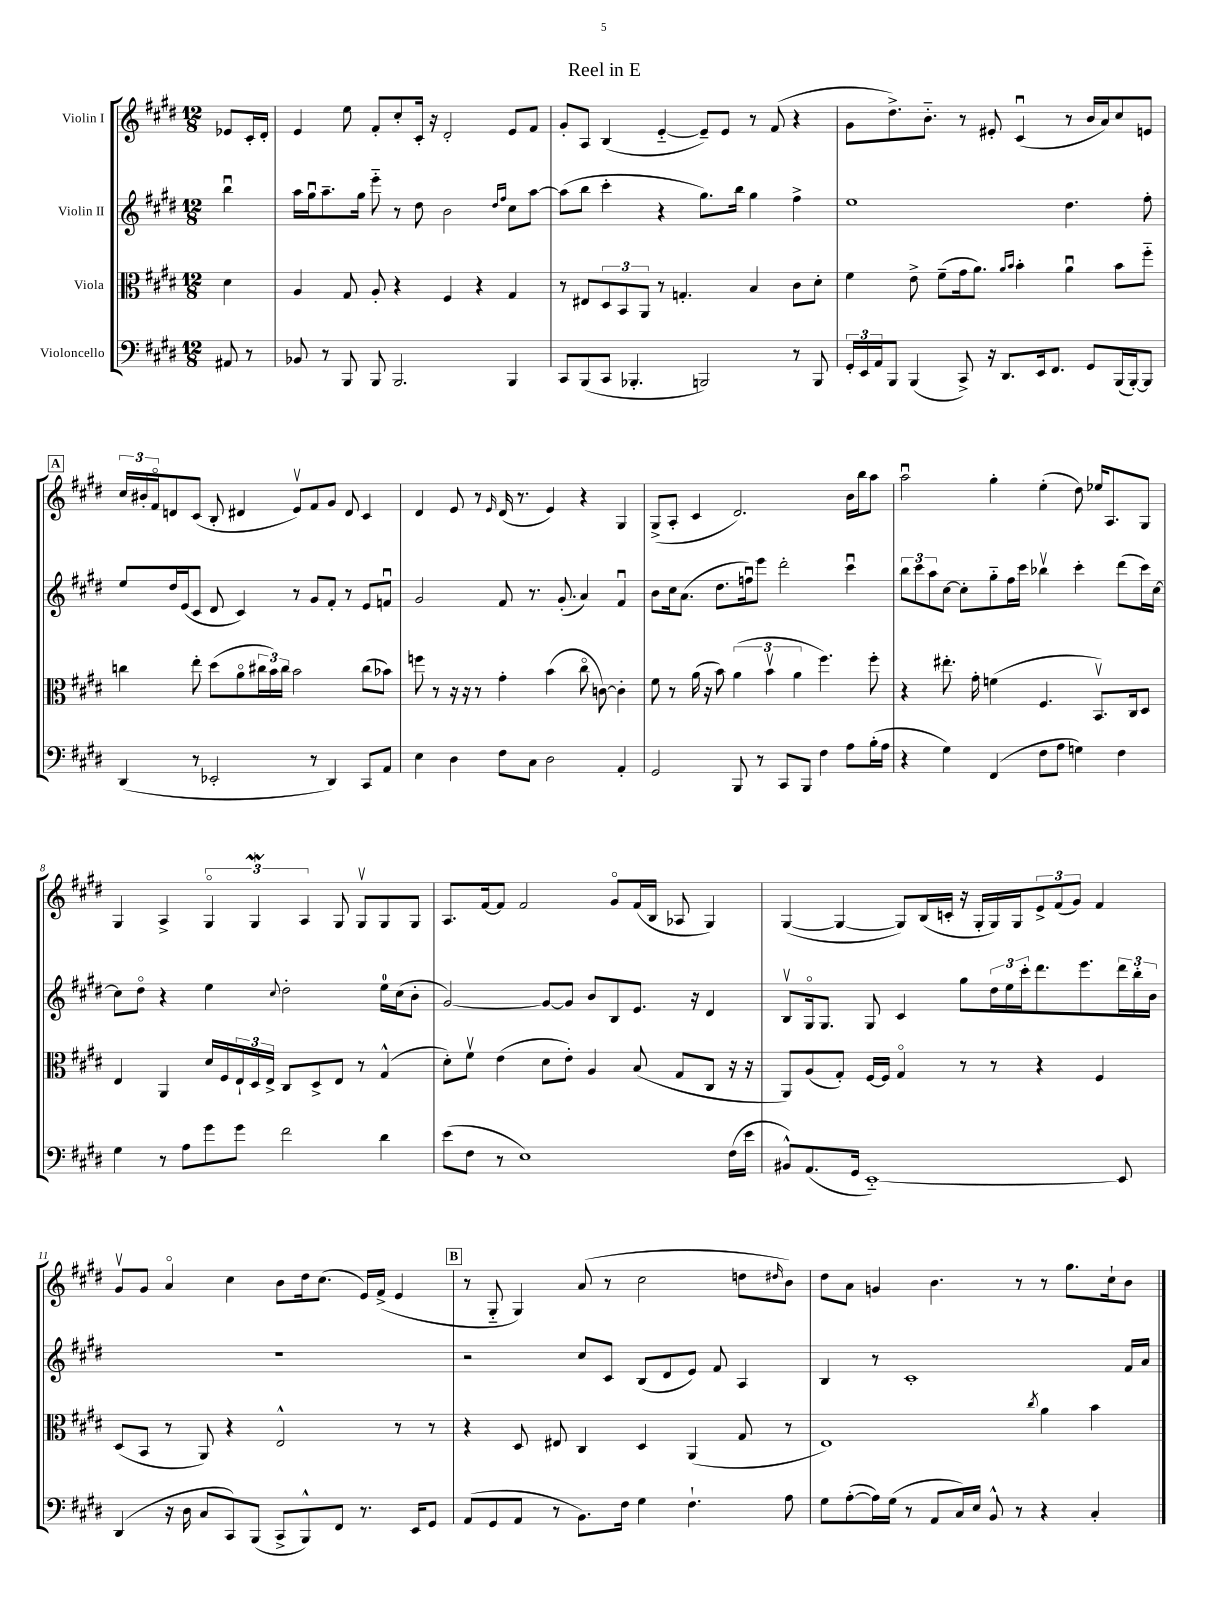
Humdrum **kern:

**kern	**kern	**kern	**kern
*staff4	*staff3	*staff2	*staff1
*clefF4	*clefC3	*clefG2	*clefG2
*k[f#c#g#d#]	*k[f#c#g#d#]	*k[f#c#g#d#]	*k[f#c#g#d#]
*M12/8	*M12/8	*M12/8	*M12/8
8AA#/	4d#\	4bbu\	8e-/L
8r	.	.	16c#'/L
.	.	.	16d#'/JJ
=	=	=	=
8BB-/	4A/	16aa\LL	4e/
.	.	16gg#u\J	.
8r	.	8.aa~\	.
8BBB/	8G#/	.	8ee\
.	.	16gg#\Jk	.
8BBB/	8A'/	8eee'~\	8f#'/L
2.BBB/	4r	8r	8cc#'/
.	.	8dd#\	16c#'/Jk
.	.	.	16r
.	4F#/	2b\	2d#'/
.	4r	.	.
.	.	16qqdd#/LL	.
.	.	16qqff#/JJ	.
4BBB/	4G#/	8cc#\L	8e/L
.	.	[8aa\J	8f#/J
=	=	=	=
8CC#/L	8r	(8aa\]L	8g#'/L
(8BBB/	8E#/L	8bb\J	8A/J
8CC#/J	12D#/	4ccc#'\	(4B/
.	12BB/	.	.
4.BBB-'/	.	.	.
.	12AA/J	.	.
.	8r	4r	[4e'~/
.	4.G'/	.	.
2BBB/)	.	8.gg#\L)	8e~/]L)
.	.	.	8e/J
.	.	16bb\Jk	.
.	4B/	4gg#\	8r
.	.	.	(8f#/
8r	8c#\L	4ff#^\	4r
8BBB/	8d#'\J	.	.
=	=	=	=
24GG#'/LL	4f#\	1ee	8g#\L
24EE/	.	.	.
24AA/J	.	.	.
8BBB/J	.	.	8.dd#^\)
(4BBB/	8e^\	.	.
.	.	.	8.b'~\J
.	(8f#~\L	.	.
8CC#^/)	16g#\k	.	8r
.	8.a\J)	.	.
16r	.	.	8e#'/
8.DD#/L	.	.	.
.	16qqa/LL	.	.
.	16qqb/JJ	.	.
.	4b'\	.	(4c#u/
16EE/k	.	.	.
8.FF#/J	.	.	.
.	4au\	4.dd#\	8r
8GG#/L	.	.	16b/LL
.	.	.	16a/J)
(16BBB/L	8b\L	.	8cc#/
[16BBB'/J)	.	.	.
8BBB/]J	8ff#'~\J	8ff#'\	8e/J
=	=	=	=
(4DD#/	4cc\	8ee/L	24cc#/LL
.	.	.	24b#'/
.	.	.	24f#o/J
.	.	16dd#/L	8d/
.	.	(16e/J	.
8r	8ee'\	8c#/J	(8c#/J
2EE-'/	(8dd#\L	8d#/	8B'/
.	8ao\	4c#/)	4d#/
.	24cc#\L	.	.
.	24b\)	.	.
.	24cc#\JJ	.	.
.	2b\	8r	8ev/L)
8r	.	8g#/L	8f#/
4DD#/)	.	8f#'/J	8g#/J
.	.	8r	8d#/
8CC#/L	(8cc#\L	8e/L	4c#/
8AA/J	8b-\J)	8fu/J	.
=	=	=	=
4E\	8ff\	2g#/	4d#/
.	8r	.	.
4D#\	16r	.	8e/
.	16r	.	.
.	8r	.	8r
.	.	.	16qqe/
8F#\L	4g#'\	8f#/	(16d#/
.	.	.	8.r
8C#\J	.	8.r	.
2D#\	(4b\	.	4e/)
.	.	(8.g#'/	.
.	8cc#o\	4a/)	4r
.	[8c\)	.	.
4AA'/	4c'\]	4f#u/	4G#/
=	=	=	=
2GG#/	8f#\	8b\L	(8G#^/L
.	8r	16cc#\k	8A'/J
.	.	(8.a\J	.
.	(16a\	.	4c#/
.	16r	.	.
.	8b\)	8.dd#\L	.
8BBB/	(6a\	.	2.d#/)
.	.	16ffu\k)	.
8r	.	8eee\J	.
.	6bv\	.	.
8CC#/L	.	2ddd#'\	.
.	6a\	.	.
8BBB/J	.	.	.
4F#\	4.ff#\)	.	.
8A\L	.	4ccc#u\	16b\LL
.	.	.	16bb\J
(16B'\L	8ff#'\	.	8aa\J
16A\JJ	.	.	.
=	=	=	=
4r	4r	12bb\L	2aau\
.	.	12ccc#\	.
.	.	12aa\	.
4G#\)	8.ee#'\	[8cc#\J	.
.	.	8cc#'\]L	.
.	16g#'\	.	.
(4FF#/	(4f\	8gg#'~\	4gg#'\
.	.	16ff#\L	.
.	.	16ccc#\JJ	.
8F#\L	4.F#/	4bb-v\	(4ee'\
8A\J	.	.	.
4G\)	.	4ccc#'\	8dd#\)
.	8.BBv/L)	.	16ee-/LK
.	.	.	8.A/
4F#\	.	(8ddd#\L	.
.	16C#/k	.	.
.	8D#/J	16ccc#\L)	8G#/J
.	.	[16cc#\JJ	.
=	=	=	=
4G#\	4E/	8cc#\]L	4G#/
.	.	8dd#o\J	.
8r	4AA/	4r	4A^/
8A\L	.	.	.
8g#\	16d#/LL	4ee\	6G#o/
.	16F#/	.	.
8g#\J	24E`/	.	.
.	24D#/	.	6G#/
.	24E^/JJ	.	.
.	.	8qqcc#/	.
2f#\	8C#/L	2dd#'\	.
.	.	.	6A/
.	8D#^/	.	.
.	8E/J	.	8G#/
.	8r	.	8G#v/L
4d#\	(4G#^^/	16ee\LL	8G#/
.	.	(16cc#\J	.
.	.	8b'\J	8G#/J
=	=	=	=
(8e\L	8d#'\L)	[2g#/)	8.A/L
8F#\J	8f#v\J	.	.
.	.	.	[16f#/k
8r	(4e\	.	8f#/]J
1E)	.	.	2f#/
.	8d#\L	8g#/_L	.
.	8e'\J)	8g#/]J	.
.	4A/	8b/L	.
.	.	8B/	8g#o/L
.	(8B/	8.e/J	(16f#/L
.	.	.	16B/JJ
.	8G#/L	.	8A-/
.	.	16r	.
.	8C#/J	4d#/	4G#/)
(16F#\LL	16r	.	.
16e\JJ	16r	.	.
=	=	=	=
8BB#^^/L)	8AA/L)	8Bv/L	([4G#/
(8.AA/	(8A/	16G#o/k	.
.	.	8.G#/J	.
.	8G#'/J)	.	4G#/_
16GG#/Jk	.	.	.
[1EE'~)	[16F#/LL	8G#/	.
.	16F#/]JJ	.	.
.	4G#o/	4c#/	8G#/]L)
.	.	.	(16B/L
.	.	.	16c'/JJ
.	8r	8gg#\L	16r
.	.	.	16G#'/LL
.	8r	24dd#\L	16G#/)
.	.	24ee\	.
.	.	.	16G#/J
.	.	24ccc#'\J	.
.	4r	8.ddd#\	12e^/
.	.	.	(12f#/
.	.	.	12g#/J)
.	.	8.eee\	.
.	4F#/	.	4f#/
8EE/]	.	24ddd#\L	.
.	.	24bb'\	.
.	.	24b\JJ	.
=	=	=	=
(4DD#/	(8D#/L	1.r	8g#v/L
.	8BB/J	.	8g#/J
16r	8r	.	4ao/
16D#\	.	.	.
8C#/L	8AA/)	.	.
8CC#/)	4r	.	4cc#\
(8BBB/J	.	.	.
8CC#^/L	2E^^/	.	8b\L
8BBB^^/)	.	.	16dd#\k
.	.	.	(8.cc#\J
8FF#/J	.	.	.
8.r	.	.	16e/LL)
.	.	.	(16f#^/JJ
.	8r	.	4e/
16EE/LK	.	.	.
8GG#/J	8r	.	.
=	=	=	=
(8AA/L	4r	2r	8r
8GG#/	.	.	8G#'~/
8AA/J	8D#/	.	4G#/)
8r	8E#/	.	.
8.BB\L)	4C#/	8cc#/L	(8a/
.	.	8c#/J	8r
16F#\Jk	.	.	.
4G#\	4D#/	(8B/L	2cc#\
.	.	8d#/	.
4.F#`\	(4AA/	8e/J)	.
.	.	8f#/	.
.	8G#/	4A/	8dd\L
.	.	.	16qqdd#/
8A\	8r	.	8b\J)
=	=	=	=
8G#\L	1E)	4B/	8dd#\L
([8A'\	.	.	8a\J
16A\]L)	.	8r	4g/
(16G#\JJ	.	.	.
8r	.	1c#'	.
8AA/L	.	.	4.b\
16C#/L)	.	.	.
16E/JJ	.	.	.
8BB^^/	.	.	.
8r	.	.	8r
.	8qcc#/	.	.
4r	4a\	.	8r
.	.	.	8.gg#\L
4C#'/	4b\	.	.
.	.	.	16cc#`\k
.	.	16f#/LL	8b\J
.	.	16a/JJ	.
==	==	==	==
*-	*-	*-	*-
